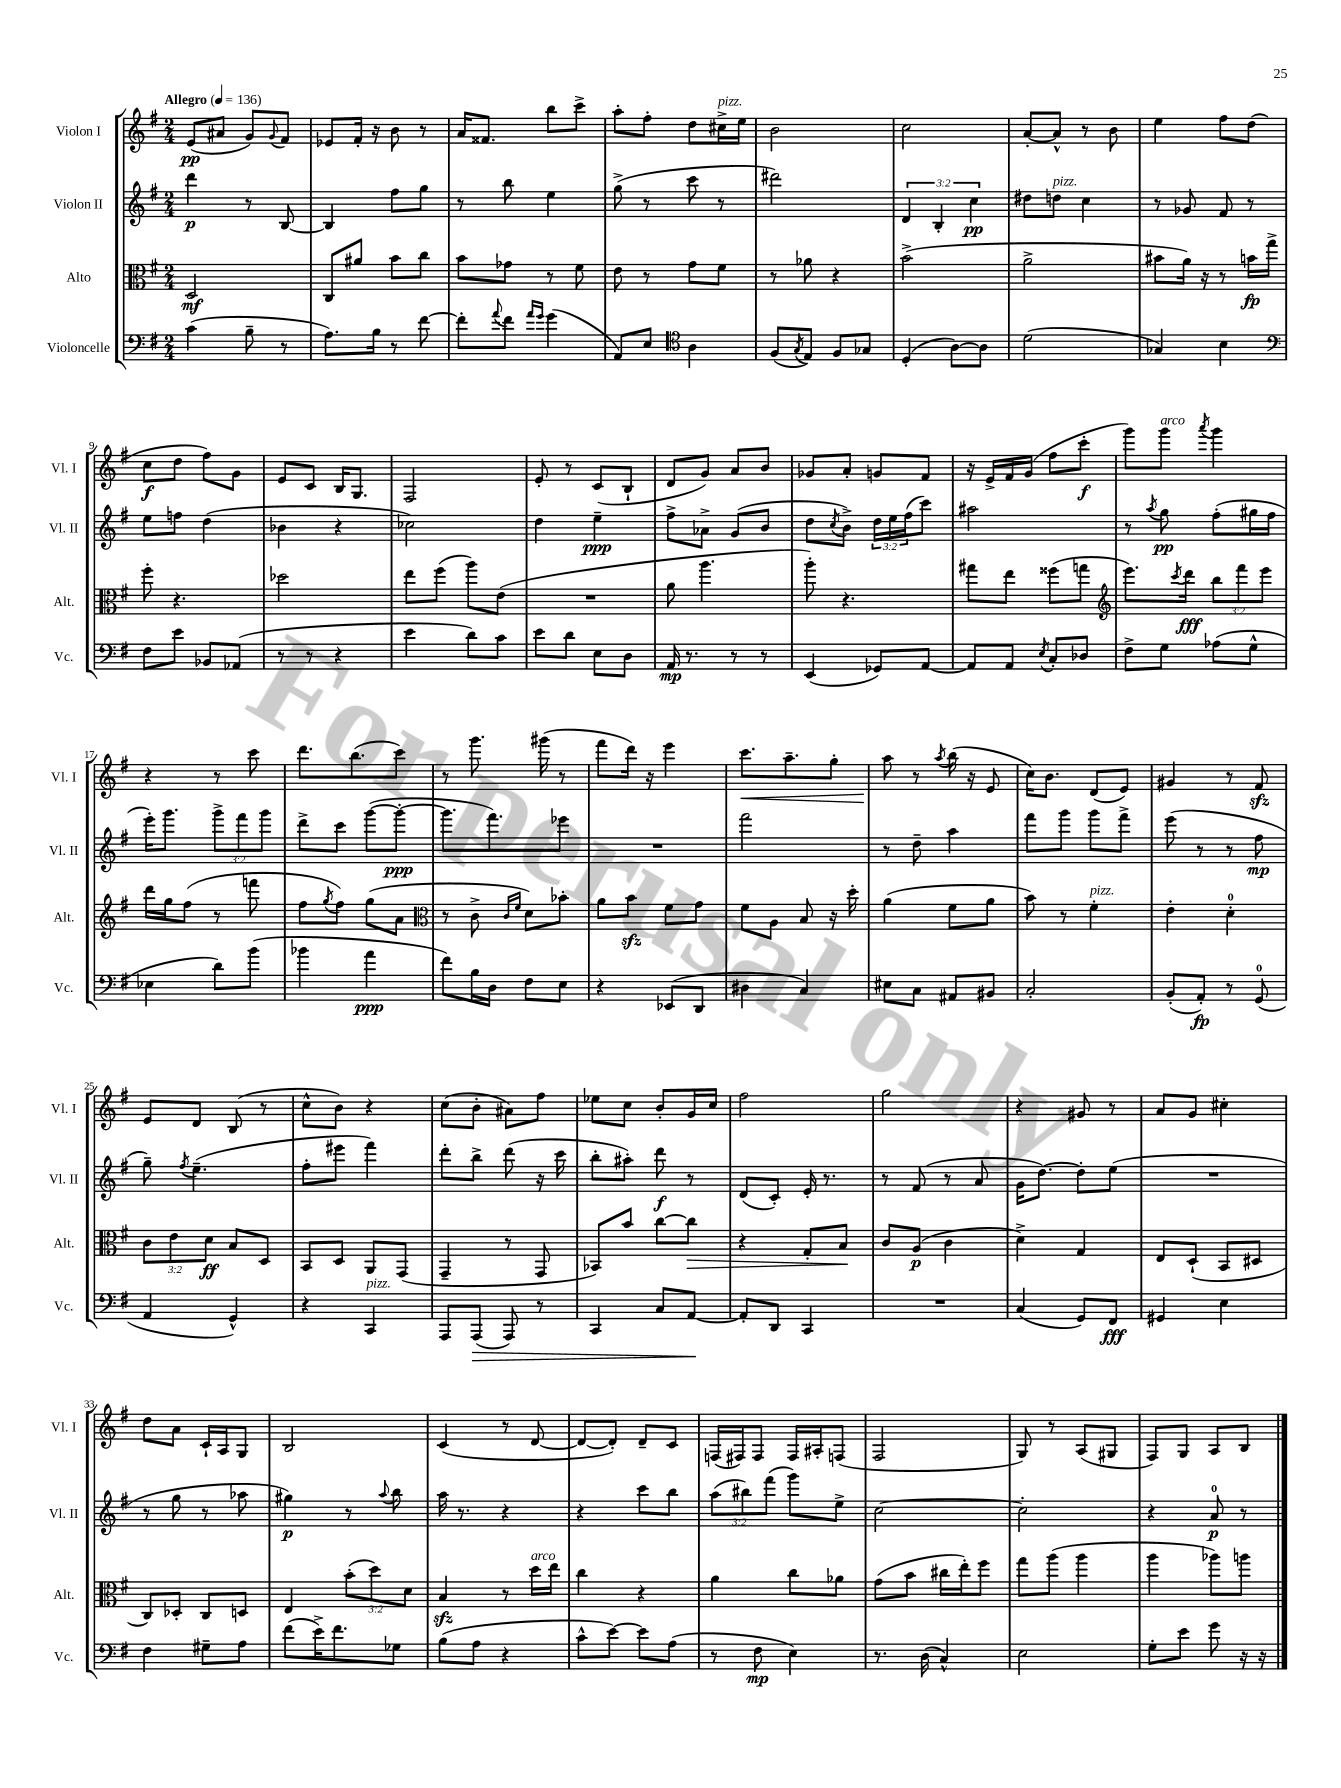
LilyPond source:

<<
\new StaffGroup <<
\new Staff = "s0" \with { instrumentName = "Violon I" shortInstrumentName = "Vl. I" } {
    \clef treble \key g \major \numericTimeSignature \time 2/4 \tempo "Allegro" 4 = 136
    e'8\pp( ais'8 g'8) \appoggiatura { g'8 } fis'8 |
    ees'8 fis'16-. r16 b'8 r8 |
    a'16 fisis'8. b''8 c'''8-> |
    a''8-. fis''8-. d''8 cis''16->^\markup { \italic "pizz." } e''16 |
    b'2 |
    c''2 |
    a'8~-. a'8-^ r8 b'8 |
    e''4 fis''8 d''8( |
    c''8\f d''8 fis''8) g'8 |
    e'8 c'8 b16 g8. |
    fis2 |
    e'8-. r8 c'8( b8-! |
    d'8 g'8) a'8 b'8 |
    ges'8 a'8-. g'8 fis'8 |
    r16 e'16-> fis'16 g'16( fis''8 c'''8-.\f |
    g'''8) g'''8^\markup { \italic "arco" } \acciaccatura { a'''8 } g'''4 |
    r4 r8 c'''8 |
    d'''8. b''8.( c'''8) |
    r8 g'''8. gis'''16( r8 |
    fis'''8 d'''16) r16 e'''4 |
    c'''8.\< a''8.-- g''8-. |
    a''8\! r8 \acciaccatura { a''8 } b''16( r16 e'8 |
    c''16) b'8. d'8( e'8) |
    gis'4 r8 fis'8\sfz |
    e'8 d'8 b8( r8 |
    c''8-^ b'8) r4 |
    c''8( b'8-. ais'8) fis''8 |
    ees''8 c''8 b'8-. g'16 c''16 |
    fis''2 |
    g''2 |
    r4 gis'8 r8 |
    a'8 g'8 cis''4-. |
    d''8 a'8 c'16-! a16 g8 |
    b2 |
    c'4( r8 d'8~ |
    d'8~ d'8-.) d'8-- c'8 |
    f16( fis16) fis8 fis16 ais16-. f8( |
    fis2 |
    g8) r8 a8( gis8 |
    fis8) g8 a8 b8 \bar "|." |
}
\new Staff = "s1" \with { instrumentName = "Violon II" shortInstrumentName = "Vl. II" } {
    \clef treble \key g \major \numericTimeSignature \time 2/4 \override Staff.TupletNumber.text = #tuplet-number::calc-fraction-text
    d'''4\p r8 b8~ |
    b4 fis''8 g''8 |
    r8 b''8 e''4 |
    g''8->( r8 c'''8 r8 |
    dis'''2) |
    \tuplet 3/2 { d'4 b4-. c''4\pp } |
    dis''8 d''8^\markup { \italic "pizz." } c''4 |
    r8 ges'8 fis'8 r8 |
    e''8 f''8 d''4( |
    bes'4 r4 |
    ces''2) |
    d''4 e''4--\ppp |
    fis''8-> aes'8-> g'8( b'8 |
    d''8 \acciaccatura { c''8 } b'8->) \tuplet 3/2 { d''16 e''16 fis''16( } c'''8) |
    ais''2 |
    r8 \acciaccatura { a''8 } g''8\pp fis''8-.( gis''16 fis''16 |
    e'''16-.) g'''8. \tuplet 3/2 { g'''8-> fis'''8 g'''8 } |
    d'''8-> c'''8 g'''8~( g'''8~-.\ppp |
    g'''8. fis'''8.) ees'''8 |
    R2 |
    fis'''2 |
    r8 d''8-- a''4 |
    fis'''8 g'''8 g'''8 fis'''8-> |
    e'''8( r8 r8 fis''8\mp |
    g''8--) \acciaccatura { fis''8 } e''4.--( |
    fis''8-. eis'''8 fis'''4) |
    d'''8-. b''8-> d'''8( r16 c'''16 |
    b''8-. ais''8-.) d'''8\f r8 |
    d'8( c'8-.) e'16-. r8. |
    r8 fis'8( r8 a'8 |
    g'16 d''8.~) d''8-. e''8( |
    R2 |
    r8 g''8 r8 aes''8 |
    gis''4\p) r8 \appoggiatura { a''8 } b''8 |
    a''16 r8. r4 |
    r4 c'''8 b''8 |
    \tuplet 3/2 { a''8( bis''8) fis'''8( } g'''8) e''8-> |
    c''2~ |
    c''2-. |
    r4 a'8-0\p r8 \bar "|." |
}
\new Staff = "s2" \with { instrumentName = "Alto" shortInstrumentName = "Alt." } {
    \clef alto \key g \major \numericTimeSignature \time 2/4 \override Staff.TupletNumber.text = #tuplet-number::calc-fraction-text
    d2\mf |
    c8 ais'8 b'8 c''8 |
    b'8 ges'8 r8 fis'8 |
    e'8 r8 g'8 fis'8 |
    r8 aes'8 r4 |
    b'2->( |
    a'2-> |
    bis'8 a'16) r16 r8 b'16\fp g''16-> |
    fis''8-. r4. |
    des''2 |
    e''8 fis''8( a''8) e'8( |
    R2 |
    a'8 a''4. |
    a''8-.) r4. |
    gis''8 e''8 fisis''8( g''8 |
    \clef treble e'''8.) \acciaccatura { c'''8 } d'''16\fff \tuplet 3/2 { b''8 fis'''8 e'''8 } |
    d'''16 g''16 fis''8( r8 f'''8 |
    fis''8 \acciaccatura { g''8 } fis''8) g''8( a'8 |
    \clef alto r8 c'8-> \grace { c'16 fis'16 } d'8) bes'8-. |
    a'8 b'8\sfz fis'8 g'8 |
    fis'8 a8 b8 r16 d''16-. |
    a'4( fis'8 a'8 |
    b'8) r8 fis'4-.^\markup { \italic "pizz." } |
    e'4-. d'4-0-. |
    \tuplet 3/2 { c'8 e'8 d'8\ff } b8 d8 |
    b,8 d8 a,8 g,8( |
    g,4-- r8 g,8 |
    bes,8) b'8 c''8~ c''8\> |
    r4 g8-. b8\! |
    c'8 a8\p( c'4 |
    d'4->) g4 |
    e8 d8-!( b,8 dis8 |
    c8) des8-. c8 d8 |
    e4 \tuplet 3/2 { b'8-.( d''8) d'8 } |
    b4\sfz r8 d''16^\markup { \italic "arco" } e''16 |
    c''4 r4 |
    a'4 c''8 aes'8 |
    g'8( b'8 cis''16 e''16-.) fis''8 |
    g''8 a''8( a''4 |
    a''4 aes''8) a''8 \bar "|." |
}
\new Staff = "s3" \with { instrumentName = "Violoncelle" shortInstrumentName = "Vc." } {
    \clef bass \key g \major \numericTimeSignature \time 2/4
    c'4( b8-- r8 |
    a8.) b16 r8 fis'8~ |
    fis'8-. \appoggiatura { a'8 } fis'8 \grace { a'16 g'16 } g'4( |
    a,8) e8 \clef tenor a4 |
    fis8( \acciaccatura { g8 } e8) fis8 ges8 |
    d4-.( a8~) a8 |
    d'2( |
    ges4) b4 |
    \clef bass fis8 e'8 bes,8 aes,8( |
    r8 r8 r4 |
    e'4 d'8) c'8 |
    e'8 d'8 e8 d8 |
    a,16\mp r8. r8 r8 |
    e,4( ges,8) a,8~ |
    a,8 a,8 \acciaccatura { e8 } c8-. des8 |
    fis8-> g8 aes8( g8-^ |
    ees4 d'8) b'8( |
    bes'4 a'4\ppp |
    fis'8) b16 d16 fis8 e8 |
    r4 ees,8( d,8 |
    dis4 c4) |
    eis8 c8 ais,8 bis,8 |
    c2-. |
    b,8-.( a,8-.\fp) r8 g,8-0( |
    a,4 g,4-^) |
    r4 c,4^\markup { \italic "pizz." } |
    a,,8 a,,8\>( a,,8) r8 |
    c,4 c8 a,8~\! |
    a,8-. d,8 c,4 |
    R2 |
    c4( g,8) fis,8\fff |
    gis,4 e4 |
    fis4 gis8-- a8 |
    fis'8( e'16->) fis'8. ges8 |
    b8( a8 r4 |
    c'8-^ e'8~) e'8 a8( |
    r8 fis8\mp e4) |
    r8. d16( c4-^) |
    e2 |
    g8-. e'8 g'8 r16 r16 \bar "|." |
}
>>
>>
